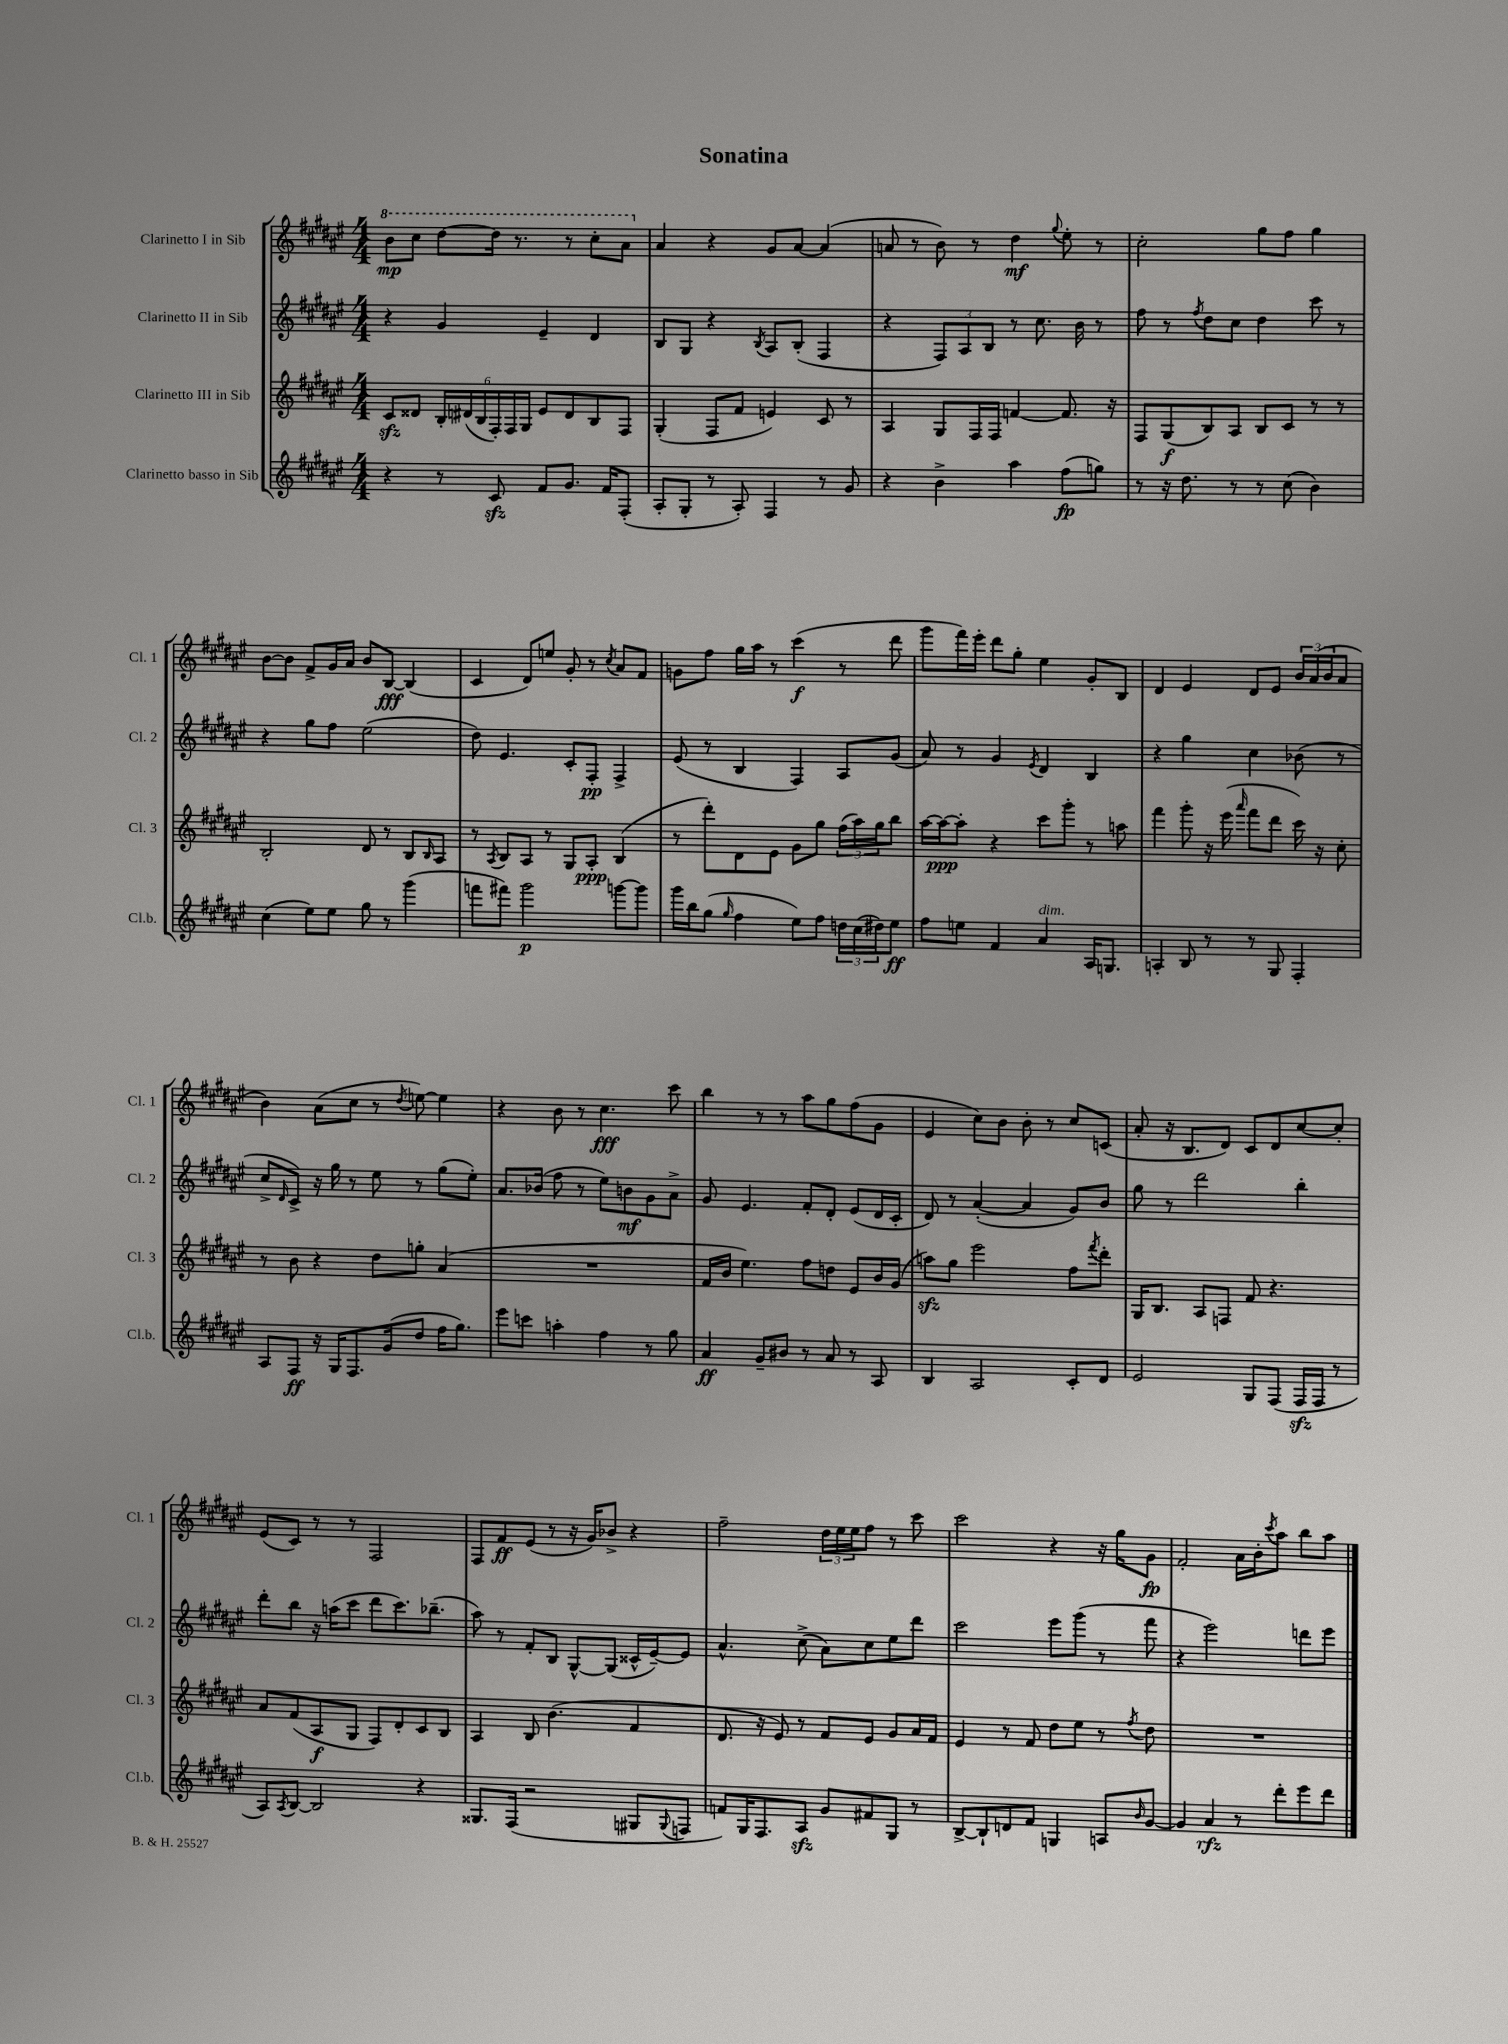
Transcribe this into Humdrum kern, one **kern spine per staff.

**kern	**dynam	**kern	**dynam	**kern	**dynam	**kern	**dynam
*part4	*part4	*part3	*part3	*part2	*part2	*part1	*part1
*staff4	*staff4	*staff3	*staff3	*staff2	*staff2	*staff1	*staff1
*I"Clarinetto basso in Sib	*	*I"Clarinetto III in Sib	*	*I"Clarinetto II in Sib	*	*I"Clarinetto I in Sib	*
*I'Cl.b.	*	*I'Cl. 3	*	*I'Cl. 2	*	*I'Cl. 1	*
*clefG2	*	*clefG2	*	*clefG2	*	*clefG2	*
*k[f#c#g#d#a#e#]	*	*k[f#c#g#d#a#e#]	*	*k[f#c#g#d#a#e#]	*	*k[f#c#g#d#a#e#]	*
*M4/4	*	*M4/4	*	*M4/4	*	*M4/4	*
*	*	*	*	*	*	*8va	*
=1	=1	=1	=1	=1	=1	=1	=1
4r	.	8c#zz/L	.	4r	.	8bb\L	mp
.	.	8d##X/J	.	.	.	8ccc#\J	.
8r	.	24B'/LL	.	4g#/	.	[8ddd#\L	.
.	.	(24d#X/	.	.	.	.	.
.	.	24B/	.	.	.	.	.
8c#zz/	.	24F#'/)	.	.	.	16ddd#\Jk]	.
.	.	24F#/	.	.	.	.	.
.	.	.	.	.	.	8.r	.
.	.	24G#/JJ	.	.	.	.	.
8f#/L	.	8e#/L	.	4e#~/	.	.	.
8.g#/J	.	8d#/	.	.	.	8r	.
.	.	8B/	.	4d#/	.	8ccc#'\L	.
16f#/KL	.	.	.	.	.	.	.
(8F#'/J	.	8F#/J	.	.	.	8aa#\J	.
=2	=2	=2	=2	=2	=2	=2	=2
*	*	*	*	*	*	*X8va	*
8A#'/L	.	(4G#'/	.	8B/L	.	4a#/	.
8G#'/J	.	.	.	8G#/J	.	.	.
8r	.	8F#/L	.	4r	.	4r	.
8A#'/)	.	8f#/J	.	.	.	.	.
.	.	.	.	8qB/	.	.	.
4F#/	.	4en/)	.	8A#/L	.	8g#/L	.
.	.	.	.	(8B'/J	.	[8a#/J	.
8r	.	8c#/	.	4F#/	.	(4a#/]	.
8g#/	.	8r	.	.	.	.	.
=3	=3	=3	=3	=3	=3	=3	=3
4r	.	4A#/	.	4r	.	8an/	.
.	.	.	.	.	.	8r	.
4b^\	.	8G#/L	.	12F#/L)	.	8b\)	.
.	.	.	.	12A#/	.	.	.
.	.	16F#/L	.	.	.	8r	.
.	.	.	.	12B/J	.	.	.
.	.	16F#/JJ	.	.	.	.	.
4aa#\	.	[4fn/	.	8r	.	4dd#\	mf
.	.	.	.	8.cc#\	.	.	.
.	.	.	.	.	.	8qqgg#/	.
(8ff#\L	fp	8.f/]	.	.	.	8ee#'\	.
.	.	.	.	16b\	.	.	.
8ggn\J)	.	.	.	8r	.	8r	.
.	.	16r	.	.	.	.	.
=4	=4	=4	=4	=4	=4	=4	=4
8r	.	8F#/L	.	8ff#\	.	2cc#'\	.
16r	.	(8G#/	f	8r	.	.	.
8.dd#\	.	.	.	.	.	.	.
.	.	.	.	8qff#/	.	.	.
.	.	8B/)	.	8dd#\L	.	.	.
8r	.	8A#/J	.	8cc#\J	.	.	.
8r	.	8B/L	.	4dd#\	.	8gg#\L	.
(8cc#\	.	8c#/J	.	.	.	8ff#\J	.
4b\)	.	8r	.	8ccc#\	.	4gg#\	.
.	.	8r	.	8r	.	.	.
!!LO:LB:g=z
=5	=5	=5	=5	=5	=5	=5	=5
(4cc#\	.	2B'/	.	4r	.	[8b\L	.
.	.	.	.	.	.	8b\J]	.
8ee#\L)	.	.	.	8gg#\L	.	8f#^/L	.
8ee#\J	.	.	.	8ff#\J	.	16g#/L	.
.	.	.	.	.	.	16a#/JJ	.
8gg#\	.	8d#/	.	(2ee#\	.	8b/L	.
8r	.	8r	.	.	.	[8B/J	fff
(4ggg#\	.	8B/L	.	.	.	(4B/]	.
.	.	16qqB/	.	.	.	.	.
.	.	8A#/J	.	.	.	.	.
=6	=6	=6	=6	=6	=6	=6	=6
8fffn\L	.	8r	.	8dd#\)	.	4c#/	.
.	.	8qA#/	.	.	.	.	.
8fff#X\J)	.	8B/L	.	4.e#/	.	.	.
2ggg#\	p	8A#/J	.	.	.	8d#/L)	.
.	.	8r	.	.	.	8een/J	.
.	.	8G#/L	.	8c#'/L	.	8g#'/	.
.	.	8A#'/J	ppp	8F#'/J	pp	8r	.
.	.	.	.	.	.	8qcc#/	.
[8gggn\L	.	(4B/	.	4F#^/	.	8a#/L	.
8ggg\J]	.	.	.	.	.	8f#/J	.
=7	=7	=7	=7	=7	=7	=7	=7
16ggg#\LL	.	8r	.	(8e#/	.	8gn\L	.
16bb\J	.	.	.	.	.	.	.
(8gg#\J	.	8ddd#'\L)	.	8r	.	8ff#\J	.
16qqgg#/	.	.	.	.	.	.	.
4ff#\	.	8d#\	.	4B/	.	16gg#\LL	.
.	.	.	.	.	.	16aa#\JJ	.
.	.	8e#\J	.	.	.	8r	.
8ee#\L)	.	8g#\L	.	4F#/)	.	(4ccc#\	f
8ff#\J	.	8gg#\J	.	.	.	.	.
24ddn\LL	.	(24ff#\LL	.	8A#/L	.	8r	.
(24cc#\	.	24aa#\)	.	.	.	.	.
24dd#X\J)	.	24gg#\J	.	.	.	.	.
8ee#\J	ff	8bb\J	.	(8g#/J	.	8ddd#\	.
=8	=8	=8	=8	=8	=8	=8	=8
8ff#\L	.	[16aa#\LL	.	8a#/)	.	8ggg#\L	.
.	.	16aa#\J_	ppp	.	.	.	.
8een\J	.	8aa#'\J]	.	8r	.	16fff#\L)	.
.	.	.	.	.	.	16eee#'\JJ	.
4f#/	.	4r	.	4g#/	.	8ddd#\L	.
.	.	.	.	.	.	8gg#'\J	.
.	.	.	.	8qe#/	.	.	.
!LO:TX:a:i:t=dim.	!	!	!	!	!	!	!
4a#/	.	8ccc#\L	.	4d#/	.	4ee#\	.
.	.	8ggg#'\J	.	.	.	.	.
16A#/KL	.	8r	.	4B/	.	8g#'/L	.
8.Gn/J	.	.	.	.	.	.	.
.	.	8aan\	.	.	.	8B/J	.
=9	=9	=9	=9	=9	=9	=9	=9
4An'/	.	4fff#\	.	4r	.	4d#/	.
8B/	.	8ggg#'\	.	4gg#\	.	4e#/	.
8r	.	16r	.	.	.	.	.
.	.	(16eee#\	.	.	.	.	.
.	.	16qqaaa#/	.	.	.	.	.
8r	.	8fff#\L	.	4cc#\	.	8d#/L	.
8G#/	.	8ddd#\J	.	.	.	8e#/J	.
4F#'/	.	16ccc#\)	.	(8b-X\	.	24b/LL	.
.	.	.	.	.	.	(24a#/	.
.	.	16r	.	.	.	.	.
.	.	.	.	.	.	24b/J	.
.	.	8cc#'\	.	8r	.	8a#/J	.
!!LO:LB:g=z
=10	=10	=10	=10	=10	=10	=10	=10
8A#/L	.	8r	.	8cc#^/L	.	4b\)	.
.	.	.	.	16qqd#/	.	.	.
8F#/J	ff	8b\	.	8c#^/J)	.	.	.
16r	.	4r	.	16r	.	(8a#\L	.
16G#/KL	.	.	.	16gg#\	.	.	.
8.F#/	.	.	.	8r	.	8cc#\J	.
.	.	8dd#\L	.	8ee#\	.	8r	.
(16g#/k	.	.	.	.	.	.	.
.	.	.	.	.	.	8qdd#/	.
8dd#/J	.	8ggn'\J	.	8r	.	[8een\)	.
16ff#\KL	.	(4a#/	.	(8gg#\L	.	4ee\]	.
8.gg#\J)	.	.	.	.	.	.	.
.	.	.	.	8ee#'\J)	.	.	.
=11	=11	=11	=11	=11	=11	=11	=11
8eee#\L	.	1r	.	8.a#/L	.	4r	.
8cccn\J	.	.	.	.	.	.	.
.	.	.	.	(16b-X/Jk	.	.	.
4aan'\	.	.	.	8ff#\	.	8b\	.
.	.	.	.	8r	.	8r	.
4ff#\	.	.	.	8ee#\L)	.	4.cc#\	fff
.	.	.	.	8bn\	mf	.	.
8r	.	.	.	8g#\	.	.	.
8gg#\	.	.	.	8a#^\J	.	8ccc#\	.
=12	=12	=12	=12	=12	=12	=12	=12
4a#/	ff	16f#/LL	.	8g#/	.	4bb\	.
.	.	16b/JJ	.	.	.	.	.
.	.	4.ee#\)	.	4.e#/	.	.	.
8g#~/L	.	.	.	.	.	8r	.
8b#X/J	.	.	.	.	.	8r	.
8r	.	8ff#\L	.	8f#'/L	.	8aa#\L	.
8a#/	.	8ddn\J	.	8d#'/J	.	8gg#\	.
8r	.	8e#/L	.	(8e#/L	.	(8ff#\	.
8A#/	.	16b/L	.	16d#/L	.	8g#\J	.
.	.	(16g#/JJ	.	16c#'/JJ	.	.	.
=13	=13	=13	=13	=13	=13	=13	=13
4B/	.	8aanzz\L)	.	8d#/)	.	4e#/	.
.	.	8gg#\J	.	8r	.	.	.
2A#/	.	2eee#\	.	([4a#'/	.	8cc#\L)	.
.	.	.	.	.	.	8b\J	.
.	.	.	.	4a#/]	.	8b'\	.
.	.	.	.	.	.	8r	.
8c#'/L	.	8ff#\L	.	8g#/L)	.	8cc#/L	.
.	.	8qfff#/	.	.	.	.	.
8d#/J	.	8ddd#'\J	.	8b/J	.	(8cn/J	.
=14	=14	=14	=14	=14	=14	=14	=14
2e#/	.	16G#/KL	.	8gg#\	.	8a#'/	.
.	.	8.B/J	.	.	.	.	.
.	.	.	.	8r	.	16r	.
.	.	.	.	.	.	8.B/L	.
.	.	8A#/L	.	2ddd#\	.	.	.
.	.	8Fn/J	.	.	.	8d#/J)	.
8G#/L	.	8f#/	.	.	.	8c#/L	.
(8F#/J	.	4.r	.	.	.	8d#/	.
16F#zz/LL	.	.	.	4bb'\	.	[8cc#/	.
16F#/JJ	.	.	.	.	.	.	.
8r	.	.	.	.	.	8cc#'/J]	.
!!LO:LB:g=z
=15	=15	=15	=15	=15	=15	=15	=15
8A#/L)	.	8a#/L	.	8ddd#'\L	.	(8e#/L	.
8qA#/	.	.	.	.	.	.	.
[8B/J	.	(8f#/	.	8bb\J	.	8c#/J)	.
2B/]	.	8A#/	f	16r	.	8r	.
.	.	.	.	(16aan\KL	.	.	.
.	.	8G#/J	.	8ccc#\J	.	8r	.
.	.	8F#/L)	.	8ddd#\L	.	2F#/	.
.	.	8d#'/	.	8.ccc#\)	.	.	.
4r	.	8c#/	.	.	.	.	.
.	.	.	.	(8.bb-X~\J	.	.	.
.	.	8B/J	.	.	.	.	.
=16	=16	=16	=16	=16	=16	=16	=16
8.G##X/L	.	4A#/	.	8aa#\)	.	8F#/L	.
.	.	.	.	8r	.	8f#/	ff
(16F#/Jk	.	.	.	.	.	.	.
2r	.	8B/	.	8f#'/L	.	(8e#/J	.
.	.	(4.b\	.	8B/J	.	8r	.
.	.	.	.	[8G#^^/L	.	16r	.
.	.	.	.	.	.	16g#/KL)	.
.	.	.	.	(8G#/J]	.	8b-X^/J	.
8G#X/L	.	4f#/	.	16c##X^^/LL	.	4r	.
.	.	.	.	[16e#~/J)	.	.	.
8qqG#/	.	.	.	.	.	.	.
8Fn/J	.	.	.	8e#/J]	.	.	.
=17	=17	=17	=17	=17	=17	=17	=17
8fn/L)	.	8.d#/	.	4.a#^^/	.	2ff#~\	.
16G#/K	.	.	.	.	.	.	.
8.F#/	.	16r	.	.	.	.	.
.	.	8e#/)	.	.	.	.	.
8A#zz/J	.	8r	.	(8cc#^\	.	.	.
8g#/L	.	8f#/L	.	8a#\L)	.	24dd#\LL	.
.	.	.	.	.	.	24ee#\	.
.	.	.	.	.	.	24ee#\J	.
8f#X/	.	8e#/J	.	8cc#\	.	8ff#\J	.
8G#/J	.	8g#/L	.	8ee#\	.	8r	.
8r	.	16a#/L	.	8ddd#\J	.	8ccc#\	.
.	.	16f#/JJ	.	.	.	.	.
=18	=18	=18	=18	=18	=18	=18	=18
[8B^/L	.	4e#/	.	2ccc#\	.	2ccc#\	.
8B`/]	.	.	.	.	.	.	.
8dn/	.	8r	.	.	.	.	.
8f#/J	.	8f#/	.	.	.	.	.
4Gn/	.	8dd#\L	.	8eee#\L	.	4r	.
.	.	8ee#\J	.	(8ggg#\J	.	.	.
8An/L	.	8r	.	8r	.	16r	.
.	.	.	.	.	.	16gg#\KL	.
16qqb/	.	8qff#/	.	.	.	.	.
[8g#/J	.	8dd#\	.	8fff#\	.	8g#\J	fp
=19	=19	=19	=19	=19	=19	=19	=19
4g#/]	.	1r	.	4r	.	2f#'/	.
4a#/	rfz	.	.	2eee#\)	.	.	.
8r	.	.	.	.	.	16a#\LL	.
.	.	.	.	.	.	16b'\J	.
.	.	.	.	.	.	8qccc#/	.
8ddd#'\L	.	.	.	.	.	8aa#\J	.
8eee#\	.	.	.	8dddn\L	.	8bb\L	.
8ddd#\J	.	.	.	8eee#\J	.	8aa#\J	.
==	==	==	==	==	==	==	==
*-	*-	*-	*-	*-	*-	*-	*-
